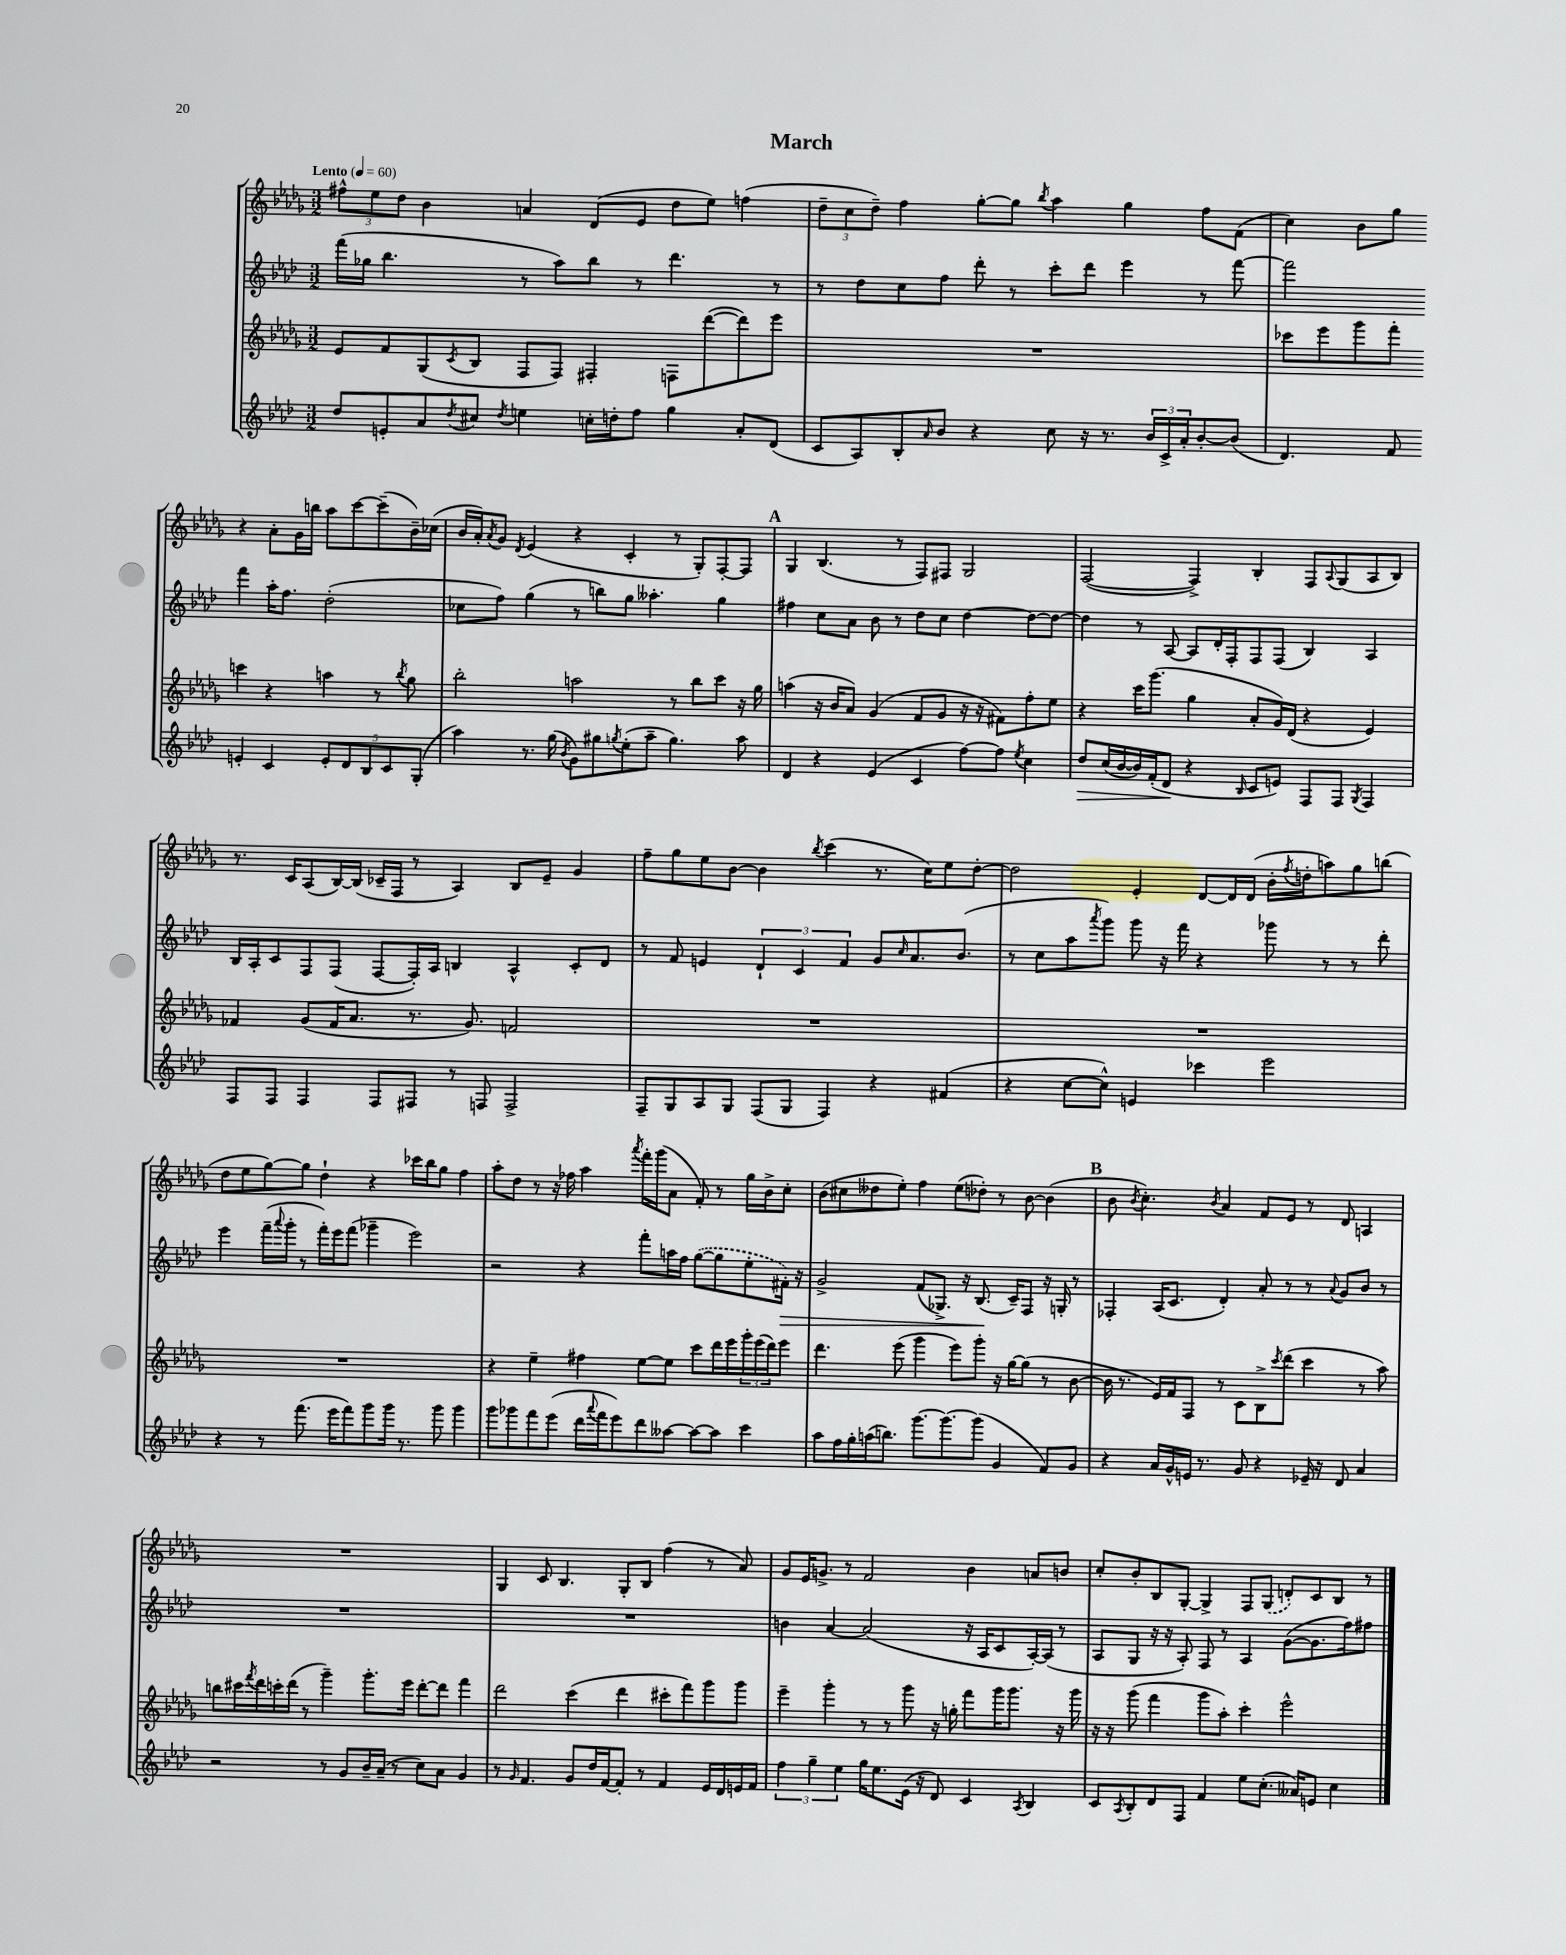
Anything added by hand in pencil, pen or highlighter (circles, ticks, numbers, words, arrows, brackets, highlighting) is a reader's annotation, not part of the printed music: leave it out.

**kern	**kern	**kern	**kern
*staff4	*staff3	*staff2	*staff1
*clefG2	*clefG2	*clefG2	*clefG2
*k[b-e-a-d-]	*k[b-e-a-d-g-]	*k[b-e-a-d-]	*k[b-e-a-d-g-]
*M3/2	*M3/2	*M3/2	*M3/2
*MM60	*MM60	*MM60	*MM60
8dd-	8e-	(16fff	12ff#^^
.	.	16gg-	.
.	.	.	12ee-
8e'	8f	4.bb-	.
.	.	.	12dd-
8a-	(8G-	.	4b-
8qdd-	8qc	.	.
8cc#	8B-	.	.
8qdd-	.	.	.
4ee	8F	8r	4a
.	8F)	8aa-)	.
16cc'	4F#'	8bb-	(8d-
16dd'	.	.	.
8ff	.	8r	8e-
4gg	8F	4.ddd-	8dd-
.	([8ddd-	.	8ee-)
8a-'	8ddd-])	.	(4ff
(8d-	8eee-	8r	.
=	=	=	=
8c	1.r	8r	12dd-~
.	.	.	12cc
8A-)	.	8dd-	.
.	.	.	12dd-~)
8B-'	.	8cc	4ff
16qqa-	.	.	.
8b-	.	8ff	.
4r	.	8ddd-'	[8gg-'
.	.	8r	8gg-]
.	.	.	8qbb-
8cc	.	8ccc'	4aa-
16r	.	8ddd-	.
8.r	.	.	.
.	.	4eee-	4gg-
24b-	.	.	.
24c^	.	.	.
24a-'	.	.	.
[8b-'	.	8r	8ff
(8b-]	.	[8fff	(8f
=	=	=	=
4.d-)	8ccc-	2fff]	4cc)
.	8eee-	.	.
.	8ggg-	.	8b-
8f	8fff'	.	8gg-
4e'	4ccc	4fff	4r
4c	4r	16aa-'	8a-'
.	.	8.ff	.
.	.	.	16g-
.	.	.	16bb
10e'	4aa	(2dd-'	8aa-
10d-	.	.	.
.	.	.	[8ccc
10B-	.	.	.
.	8r	.	(8ccc~]
10c	.	.	.
.	8qbb-	.	.
.	8gg-	.	16b-~)
(10G'	.	.	.
.	.	.	(16cc-
=	=	=	=
4aa-)	2bb-'	8cc-	16b-
.	.	.	16a-')
.	.	.	8qa-
.	.	8ff)	8g-
.	.	.	8qd-
8.r	.	(4gg	(4e-
(16gg	.	.	.
8qb-	.	.	.
8g)	2aa	8r	4r
8gg#	.	8bb)	.
8qgg	.	.	.
(8ee-'	.	8gg	4c'
8aa-~	.	4.aa--'	.
4.gg)	8r	.	8r
.	8bb-	.	8G-')
.	8ccc	4gg	[8F'
8aa-	16r	.	8F]
.	16gg-	.	.
=	=	=	=
4d-	(4aa	4ff#	4G-
4r	16r	8cc	(4.B-
.	16b-	.	.
.	8a-)	8a-	.
(4e-	(4g-	8b-	.
.	.	8r	8r
4c	8f	8dd-	8F)
.	8g-	8cc	8F#
[8ff)	16r	[4dd-	2G-
.	16r	.	.
8ff]	8f#)	.	.
8qee-	.	.	.
4cc	8ff'	8dd-_	.
.	8ee-	8dd-_	.
=	=	=	=
8dd-	4r	4dd-]	([2F
(16cc	.	.	.
[16b-	.	.	.
16b-])	16ccc	8r	.
(16f'	(8.ggg-	.	.
8d-	.	[8A-	.
4r	4gg-	8A-]	4F^])
.	.	16d-'	.
.	.	16F'	.
16qqB-	.	.	.
8c	8a-'	8F	4B-'
8e)	16g-)	(8F	.
.	(16d-	.	.
8F	4r	4B-)	8F
.	.	.	8qqA-
8F	.	.	(8G-
8qG	.	.	.
4F	4e-)	4A-	8A-
.	.	.	8B-)
=	=	=	=
8F	4f-	16B-	8.r
.	.	16A-'	.
8F	.	8c	.
.	.	.	16c
4F	(8g-	8F	(8A-
.	16f-	(8F	[16B-)
.	8.a-	.	(16B-]
8F	.	[8F	16c-~
.	.	.	16F
8F#	8.r	16F'])	8r
.	.	16A-	.
8r	.	4B	4A-)
.	8.g-)	.	.
8F	.	.	.
2F^	2f	4A-^^	8B-
.	.	.	8e-~
.	.	8c'	4g-
.	.	8d-	.
=	=	=	=
8F~	1.r	8r	8ff~
8G	.	8f	8gg-
8A-	.	4e	8ee-
8G	.	.	[8b-
(8F	.	6d-`	4b-]
8G	.	.	.
.	.	6c	.
.	.	.	8qbb-
4F)	.	.	(4ccc
.	.	6f	.
4r	.	8g	8.r
.	.	16qqcc	.
.	.	8.a-	.
.	.	.	16cc)
(4f#	.	.	8ee-
.	.	(8.b-	.
.	.	.	[8dd-'
=	=	=	=
4r	1.r	8r	2dd-]
.	.	8cc	.
[8cc	.	8aa-	.
.	.	8qaaa-	.
8cc^^])	.	8ggg)	.
4e	.	8ggg	4e-'
.	.	16r	.
.	.	16fff	.
4ccc-	.	4r	[8d-
.	.	.	16d-]
.	.	.	(16d-
2eee-	.	8ggg-	16b-'
.	.	.	8qff
.	.	.	16dd'
.	.	8r	8aa)
.	.	8r	8gg-
.	.	8ddd-'	(8bb
=	=	=	=
4r	1.r	4eee-	8dd-
.	.	.	8ee-
8r	.	(16fff~	[8gg-)
.	.	8qqaaa-	.
.	.	16ggg'	.
(8.fff	.	8r	8gg-]
.	.	16fff')	4dd-`
16eee-	.	16eee-	.
8fff)	.	(8fff	.
8ggg	.	4ggg-~	4r
16ggg	.	.	.
8.r	.	.	.
.	.	2eee-)	16ccc-
.	.	.	16bb-
8ggg	.	.	8gg-
4ggg	.	.	4ff
=	=	=	=
8ggg	4r	2r	8aa-'
8ggg-	.	.	8dd-
8fff	4ee-~	.	8r
(8eee-	.	.	16r
.	.	.	16ff-
16ddd-	4ff#	4r	4aa-
8qqaaa-	.	.	.
16fff	.	.	.
8eee-)	.	.	.
.	.	.	8qaaa-
8ddd-	[8ee-	8fff'	16fff'
.	.	.	(16ggg-
[8aa--	8ee-]	16aa	8a-
.	.	16ff	.
8aa--_	8ccc	([8gg	8f')
8aa--]	16ddd-	8gg]	8r
.	16eee-	.	.
4ccc	24ggg-'	8ee-'	16gg-
.	(24eee-	.	.
.	.	.	16b-^
.	24ddd-)	.	.
.	8eee-	16f#')	8cc'
.	.	16r	.
=	=	=	=
8aa-	4.ddd-	2g^	(8b-
16ff	.	.	8cc#
16gg'	.	.	.
(16aa	.	.	8dd--
8.bb)	.	.	.
.	(8eee-	.	8ee-')
[8.ggg	4ggg-	(8f	4ff
.	.	8.G-^)	.
8.ggg_	.	.	.
.	8eee-)	.	(8ee-
.	.	16r	.
(8ggg]	8ggg-'	(8.B-	8dd-')
4g	16r	.	8r
.	[16gg-	16c~)	.
.	(8gg-]	8F	[8b-
8f)	8r	16r	(4b-]
.	.	16G'	.
8g	[8b-	8r	.
=	=	=	=
4r	16b-]	4F-'	8b-
.	8.r	.	.
.	.	.	8qb-
.	.	.	4.cc')
16a-	16e-)	(16A-	.
16g^^	16f	8.c	.
16e	8F	.	.
8.r	.	.	.
.	.	.	8qb-
.	8r	4d-')	4a-
8g	8c	.	.
4r	8B-^	8a-'	8f
.	8qccc	.	.
.	(8ddd-	8r	8e-
16e-~	4ccc	8r	8r
16r	.	.	.
.	.	8qqa-	.
8d-	.	8g	8d-
4a-	8r	8b-	4A
.	8aa-)	8r	.
=	=	=	=
2r	8bb	1.r	1.r
.	16ccc#	.	.
.	8qfff	.	.
.	16ddd-	.	.
.	16ccc'	.	.
.	(16ddd-	.	.
.	8r	.	.
8r	4ggg-~)	.	.
8g	.	.	.
16b-~	8.ggg-'	.	.
(16a-~	.	.	.
8r	.	.	.
.	16eee-	.	.
8cc)	[8ddd-'	.	.
8a-	8ddd-]	.	.
4g	4fff	.	.
=	=	=	=
8r	2ddd-	1.r	4G-
16qqg	.	.	.
4.f	.	.	.
.	.	.	8c
.	.	.	4.B-
8g	(4ccc	.	.
16dd-	.	.	.
[16f	.	.	.
8f']	4ddd-	.	8G-'
8r	.	.	8B-
4f	8ccc#'	.	(4ff
.	8fff)	.	.
16e-	8ggg-	.	8r
16d-	.	.	.
16e	8ggg-	.	8a-)
16f	.	.	.
=	=	=	=
6ff	4eee-~	4b	8g-
.	.	.	16e-
6gg~	.	.	.
.	.	.	8.g^
.	4ggg-'	[4a-	.
6ee-	.	.	.
.	.	.	8r
16gg	8r	(2a-]	2f
8.ee-	.	.	.
.	8r	.	.
(16e-	8ggg-	.	.
16r	.	.	.
8d-)	16r	.	.
.	16gg'	.	.
4c	8fff	16r	4b-
.	.	16A-	.
.	16ggg-	8c	.
.	8.ggg-	.	.
8qA-	.	.	.
4B-	.	[16A-')	8a
.	.	(16A-]	.
.	16r	8r	8b
.	16ggg-	.	.
=	=	=	=
8c	16r	8A-	8cc'
.	16r	.	.
8qA-	.	.	.
8B-'	(8ggg-	8G	8b-'
8d-	4fff	16r	8B-
.	.	16r	.
8F	.	8A-')	[8G-'
4f	8ggg-	8F	4G-^]
.	8aa-')	8r	.
8ee-	4ccc'	4A-	8F
(8.cc'	.	.	(8G-
.	2eee-^^	([8g	8d')
16a--)	.	.	.
8e	.	8.g]	8c
4cc	.	.	8B-
.	.	16ff)	.
.	.	8ff#	8r
==	==	==	==
*-	*-	*-	*-
